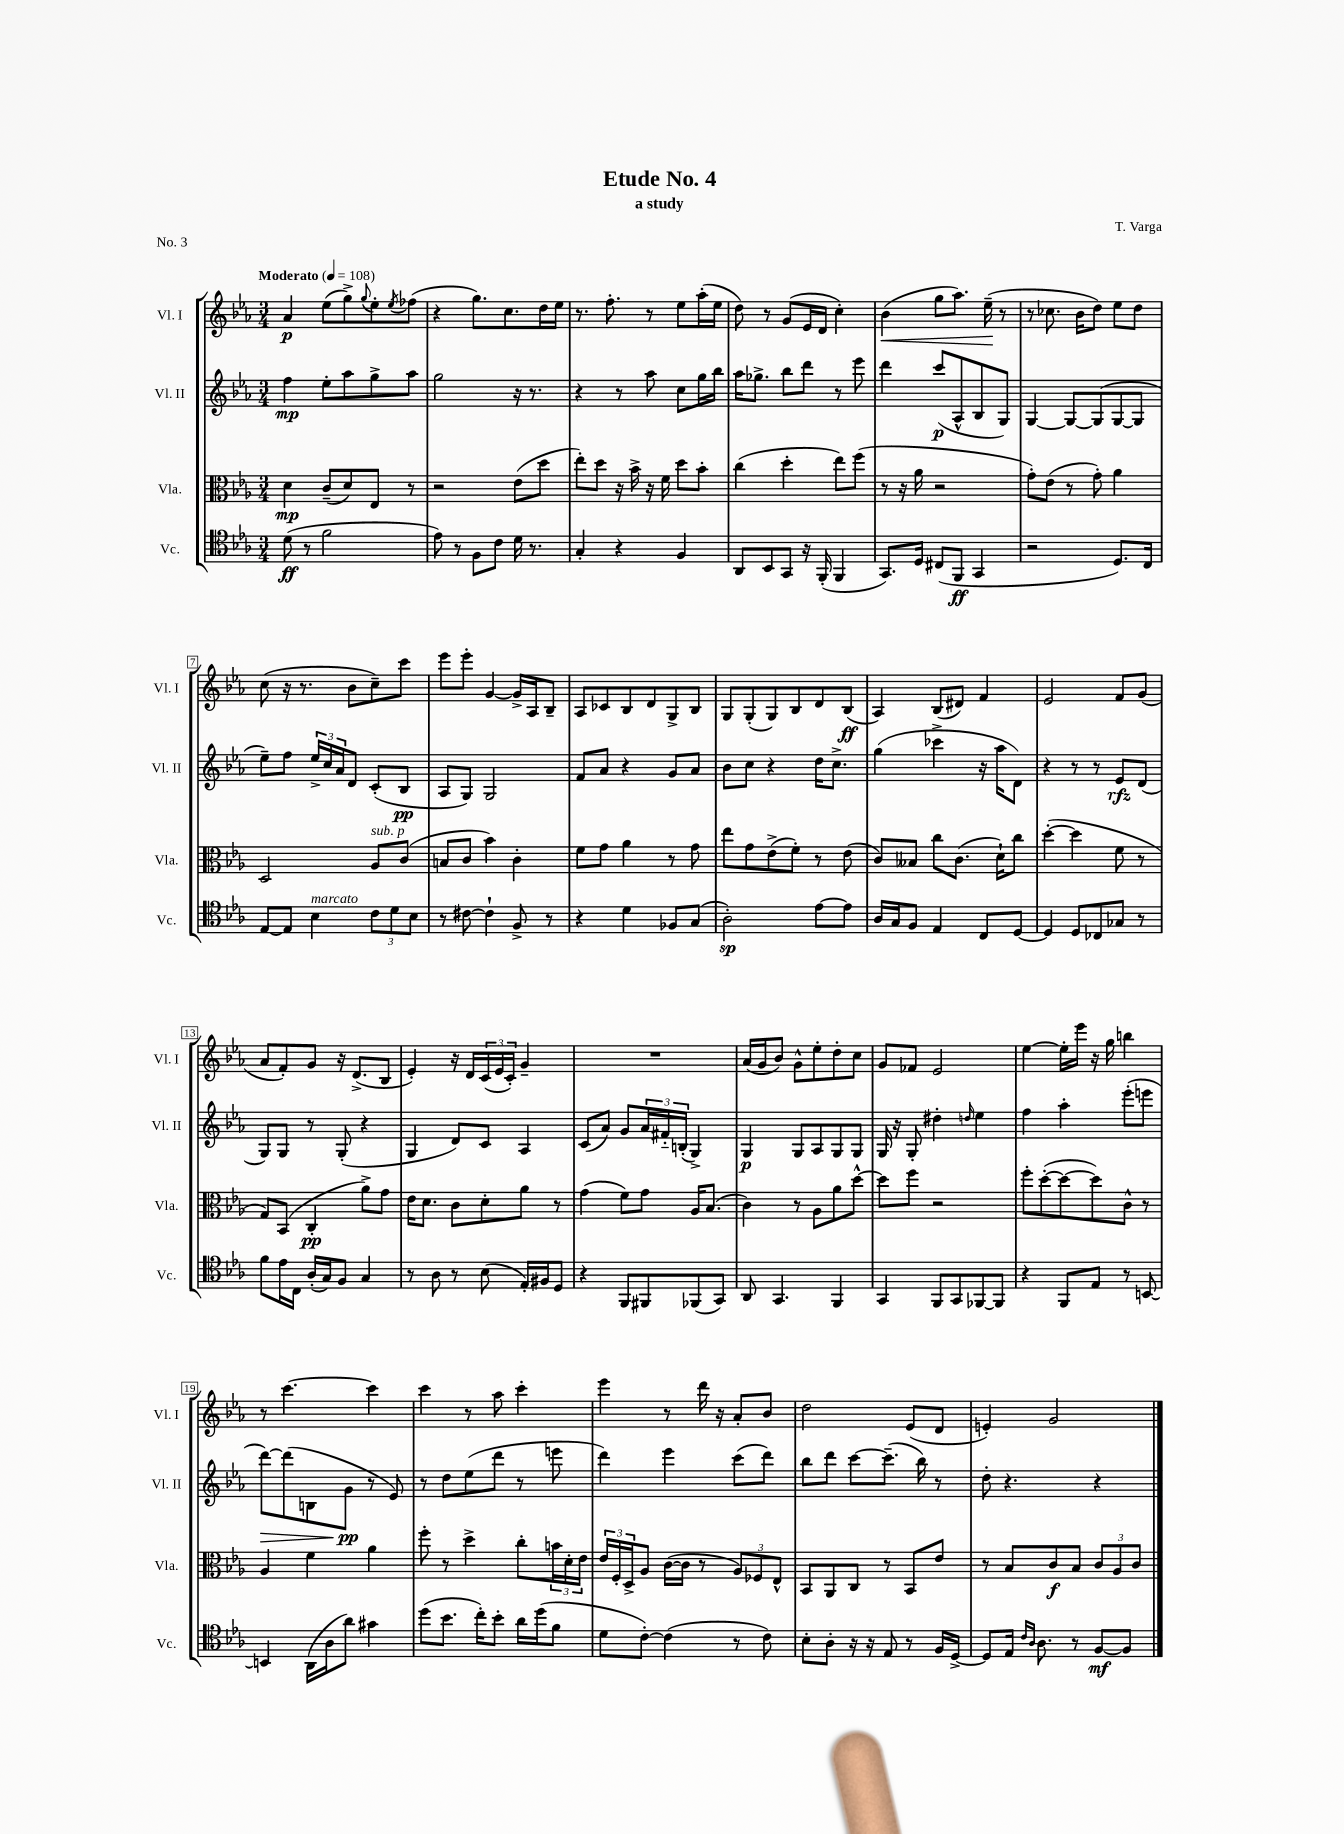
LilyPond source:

\header { title = "Etude No. 4" composer = "T. Varga" subtitle = "a study" piece = "No. 3" }
<<
\new StaffGroup <<
\new Staff = "s0" \with { instrumentName = "Vl. I" shortInstrumentName = "Vl. I" } {
    \clef treble \key ees \major \numericTimeSignature \time 3/4 \tempo "Moderato" 4 = 108
    aes'4\p ees''8( g''8->) \appoggiatura { g''8 } ees''8-. \acciaccatura { ees''8 } fes''8( |
    r4 g''8.) c''8. d''16 ees''16 |
    r8. f''8.-. r8 ees''8 aes''16-.( ees''16 |
    d''8) r8 g'8( ees'16 d'16 c''4-.) |
    bes'4\<( g''8 aes''8.) ees''16--\!( r8 |
    r8 ces''8. bes'16 d''8) ees''8 d''8 |
    c''8( r16 r8. bes'8 c''8--) c'''8 |
    ees'''8 ees'''8-. g'4~ g'16-> aes16 bes8-- |
    aes8 ces'8 bes8 d'8 g8-> bes8 |
    g8 g8-.( g8) bes8 d'8 bes8\ff( |
    aes4) bes8( dis'8) f'4 |
    ees'2 f'8 g'8( |
    aes'8 f'8-.) g'8 r16 d'8.->( bes8 |
    ees'4-.) r16 d'16 \tuplet 3/2 { c'16( ees'16 c'16-.) } g'4-- |
    R2. |
    aes'16( g'16 bes'8) g'8-^ ees''8-. d''8-. c''8 |
    g'8 fes'8 ees'2 |
    ees''4~ ees''16-. ees'''16 r16 g''16 b''4 |
    r8 c'''4.~ c'''4 |
    c'''4 r8 aes''8 c'''4-. |
    ees'''4 r8 d'''16 r16 aes'8-. bes'8 |
    d''2 ees'8( d'8 |
    e'4-.) g'2 \bar "|." |
}
\new Staff = "s1" \with { instrumentName = "Vl. II" shortInstrumentName = "Vl. II" } {
    \clef treble \key ees \major \numericTimeSignature \time 3/4
    f''4\mp ees''8-. aes''8 g''8-> aes''8 |
    g''2 r16 r8. |
    r4 r8 aes''8 c''8 g''16 bes''16 |
    aes''16 ges''8.-> bes''8 d'''8 r8 ees'''8 |
    d'''4 c'''8\p( aes8-^ bes8 g8) |
    g4~ g8~ g8( g8~ g8 |
    ees''8--) f''8 \tuplet 3/2 { ees''16-> c''16 aes'16 } d'8 c'8-.( bes8\pp |
    aes8 g8) g2 |
    f'8 aes'8 r4 g'8 aes'8 |
    bes'8 c''8 r4 d''16 c''8.-> |
    g''4( ces'''4-> r16 aes''16 d'8) |
    r4 r8 r8 ees'8\rfz d'8( |
    g8) g8 r8 g8-.( r4 |
    g4 d'8) c'8 aes4 |
    c'8( aes'8) g'8 \tuplet 3/2 { aes'16 fis'16-_ b16-.( } g4->) |
    g4\p g8 aes8 g8 g8 |
    g16 r16 g8-. dis''4-. \grace { d''16 } ees''4 |
    f''4 aes''4-. ees'''8-.( e'''8 |
    d'''8~\>) d'''8( b8 g'8\pp\! r8 ees'8) |
    r8 d''8 ees''8( d'''8 r8 e'''8 |
    d'''4) ees'''4 c'''8( d'''8) |
    bes''8 d'''8 c'''8~ c'''8.--( bes''16) r8 |
    d''8-. r4. r4 \bar "|." |
}
\new Staff = "s2" \with { instrumentName = "Vla." shortInstrumentName = "Vla." } {
    \clef alto \key ees \major \numericTimeSignature \time 3/4
    d'4\mp c'8--( d'8) ees8 r8 |
    r2 ees'8( d''8 |
    ees''8-.) d''8 r16 bes'16-> r16 f'16 d''8 bes'8-. |
    c''4( d''4-. ees''8) f''8( |
    r8 r16 aes'16 r2 |
    g'8-.) ees'8( r8 g'8-.) aes'4 |
    d2 aes8^\markup { \italic "sub. p" } c'8( |
    b8 c'8 bes'4) c'4-. |
    f'8 g'8 aes'4 r8 g'8 |
    ees''8 g'8 ees'8->( f'8-.) r8 ees'8( |
    c'8) beses8 c''8 c'8.( d'16-!) c''8 |
    d''4~-.( d''4 f'8 r8 |
    g8) bes,8( c4-.\pp aes'8->) g'8 |
    ees'16 d'8. c'8 d'8-. aes'8 r8 |
    g'4( f'8) g'8 aes16 bes8.( |
    c'4) r8 aes8 aes'8 d''8~-^ |
    d''8 f''8 r2 |
    f''8-. d''8~-.( d''8~ d''8) c'8-^ r8 |
    aes4 f'4 aes'4 |
    f''8-. r8 d''4-> c''8-. \tuplet 3/2 { b'16 d'16-. ees'16 } |
    \tuplet 3/2 { ees'16 f16-. d16-> } aes8 c'16~( c'16 r8 \tuplet 3/2 { aes8) fes8 ees8-^ } |
    bes,8 aes,8 c8 r8 bes,8 ees'8 |
    r8 bes8 c'8\f bes8 \tuplet 3/2 { c'8 aes8 c'8 } \bar "|." |
}
\new Staff = "s3" \with { instrumentName = "Vc." shortInstrumentName = "Vc." } {
    \clef tenor \key ees \major \numericTimeSignature \time 3/4
    d'8\ff( r8 f'2 |
    ees'8) r8 f8 c'8 d'16 r8. |
    g4-. r4 f4 |
    aes,8 bes,8 g,8 r16 f,16-.( f,4 |
    g,8.) d16 cis8( f,8\ff g,4 |
    r2 d8.) c16 |
    ees8~ ees8 bes4^\markup { \italic "marcato" } \tuplet 3/2 { c'8 d'8 bes8 } |
    r8 cis'8~ cis'4-! f8-> r8 |
    r4 d'4 fes8 g8( |
    aes2-.\sp) ees'8~ ees'8 |
    aes16 g16 f8 ees4 c8 d8~ |
    d4 d8 ces8 ges8 r8 |
    f'8 ees'16 c16 aes16-.( g16) f8 g4 |
    r8 aes8 r8 bes8( ees16-.) fis16 d8 |
    r4 f,8 fis,8 fes,8( g,8) |
    aes,8 g,4. f,4 |
    g,4 f,8 g,8 fes,8~ fes,8 |
    r4 f,8 ees8 r8 b,8~ |
    b,4 aes,16( aes16 aes'8) gis'4 |
    d''8( bes'8. c''16-.) bes'8-. aes'16 d''16( f'8 |
    d'8 c'8~-.) c'4( r8 c'8) |
    bes8-. aes8-. r16 r16 ees8 r8 f16 d16~-> |
    d8 ees16 \grace { c'16 aes16 } aes8. r8 f8~\mf f8 \bar "|." |
}
>>
>>
\layout { \context { \Score \override BarNumber.stencil = #(make-stencil-boxer 0.1 0.3 ly:text-interface::print) } }
